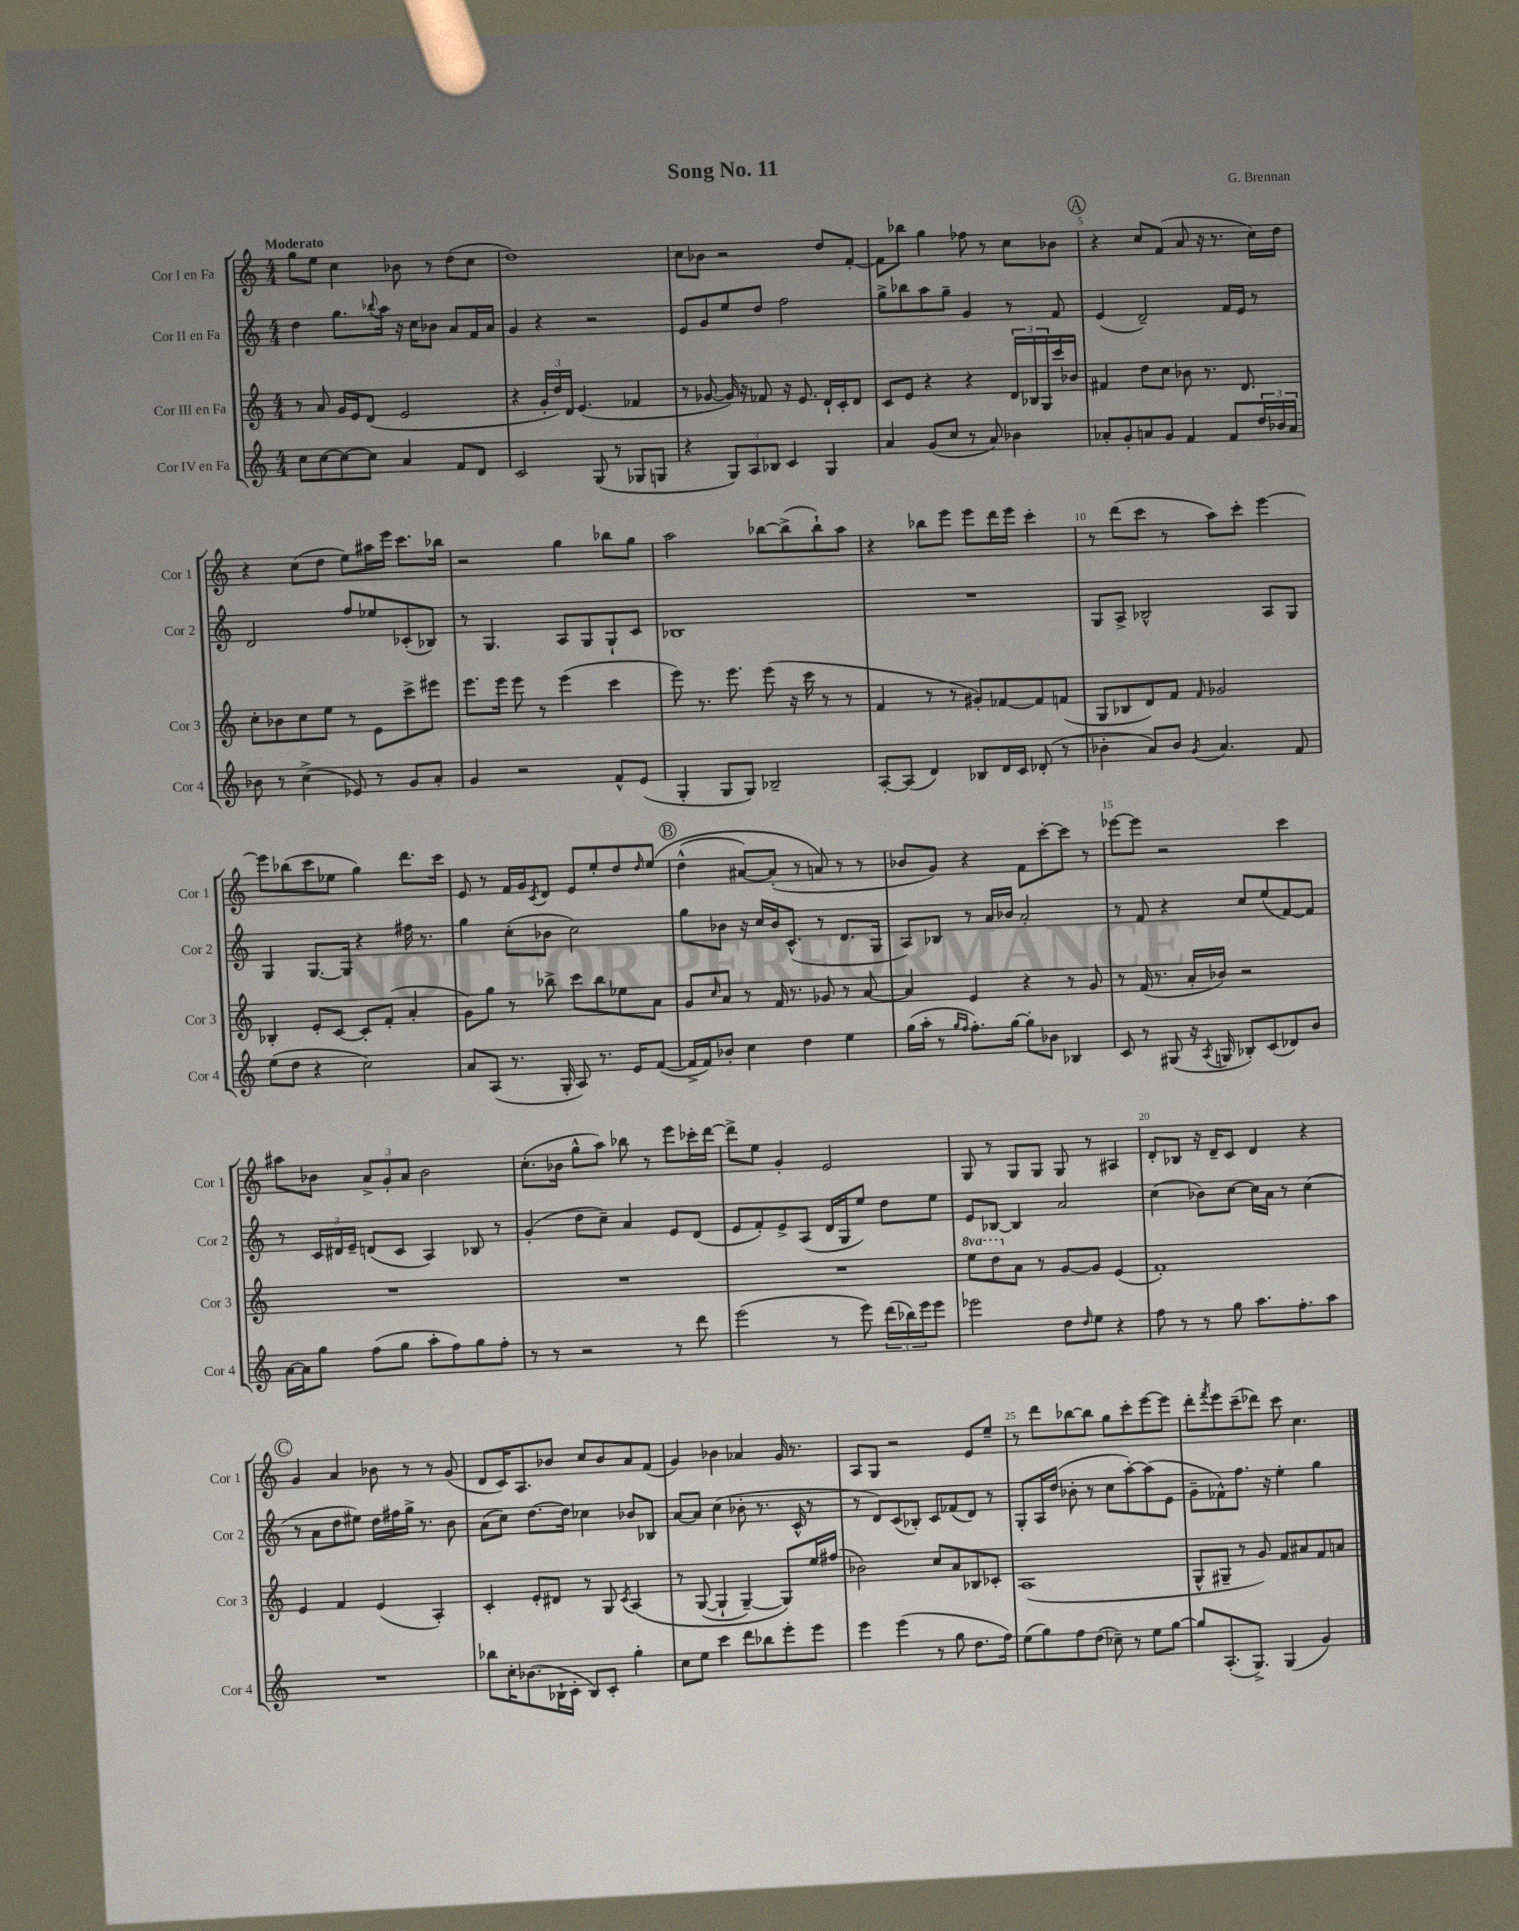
\header { title = "Song No. 11" composer = "G. Brennan" }
<<
\new StaffGroup <<
\new Staff = "s0" \with { instrumentName = "Cor I en Fa" shortInstrumentName = "Cor 1" } {
    \clef treble \key c \major \numericTimeSignature \time 4/4 \tempo "Moderato"
    g''8 e''8 c''4 bes'8 r8 d''8( c''8 |
    d''1) |
    c''8 bes'8 r2 d''8 f'8~-. |
    f'8 bes''8 g''4 fes''8 r8 c''8 bes'8 |
    \mark \markup { \circle "A" } r4 c''8 f'8( a'8 r16 r8. c''16) d''16 |
    r4 c''8( d''8 e''8) ais''16 e'''16 c'''8. bes''16 |
    r2 g''4 bes''8 g''8 |
    a''2 bes''8~ bes''8->( bes''8-!) a''8 |
    r4 bes''8 e'''8 e'''8 d'''16 e'''16 c'''4-. |
    r8 d'''8( c'''8 r8 a''8) c'''8-. e'''4~ |
    e'''8 bes''8( c'''8 ees''8 g''4) d'''8. c'''16 |
    e'8 r8 f'16 g'16 \acciaccatura { c'8 } d'8 e'8 e''8-. d''8 \grace { d''16 } e''8\( |
    \mark \markup { \circle "B" } d''4-^( ais'8~) ais'8-.( r8 a'8\) r8 r8 |
    bes'8 g'8) r4 f'8 c'''8~-. c'''8 r8 |
    ees'''8~ ees'''8 r2 c'''4 |
    ais''8 bes'8 \tuplet 3/2 { a'8-> g'8-. a'8 } bes'2 |
    c''8.-.( bes'16 g''8-^ a''8) bes''8 r8 e'''8 ces'''16-. d'''16~ |
    d'''8-> e''8 g'4-. e'2 |
    g8 r8 g8 g8 g8 r8 ais4 |
    d'8-. bes8 r16 d'16-- c'8 d'4 r4 |
    \mark \markup { \circle "C" } g'4 a'4 bes'8 r8 r8 g'8( |
    d'8 c'16) a8. bes'8 c''8 bes'8 a'8 f'8( |
    g'4) bes'4 aes'4 g'16 r8. |
    a8 g8 r2 e'8 e''8-- |
    r8 d'''8 bes''8~ bes''8 g''8 c'''8-. e'''8~ e'''8 |
    d'''8-. \acciaccatura { f'''8 } e'''8 c'''8--( des'''8) c'''8 c''4. \bar "|." |
}
\new Staff = "s1" \with { instrumentName = "Cor II en Fa" shortInstrumentName = "Cor 2" } {
    \clef treble \key c \major \numericTimeSignature \time 4/4
    d''4 g''8. \appoggiatura { bes''8 } a''16 r16 c''16 bes'8 a'8 f'16 a'16 |
    g'4 r4 r2 |
    e'8 g'8 e''8 d''8 f''2 |
    g''8-> bes''8 a''8 g''8-- g'4 r8 f'8 |
    \mark \markup { \circle "A" } e'4( d'2--) f'16 e'16 r8 |
    d'2 f''8 ees''8 ces'8-.( bes8) |
    r8 g4. a8 g8 g8-! c'8 |
    bes1 |
    R1 |
    g8 a8-> bes2-^ a8 g8 |
    g4 g8.~ g16 r4 fis''16 r8. |
    g''4 c''8-.( bes'8 c''2) |
    \mark \markup { \circle "B" } g''8 bes'8 r16 c''16 bes'16 c'8.-^( r8 d'8. g16 |
    a8) bes8 r8 a'16 bes'16 a'2-. |
    r8 f'8 r4 c''8 e''8( f'8~) f'8 |
    r8 \tuplet 3/2 { c'16 dis'16 e'16-- } d'8( c'8 a4) bes8 r8 |
    g'4-.( d''8 c''8--) a'4 e'8 d'8( |
    e'8 f'8-.) e'8-> a8( d'16 g16 e''8) d''8 e''8 |
    e'8 bes8~ bes4 a'2 |
    c''4( bes'8) c''8~ c''16 a'16 r8 c''4( |
    \mark \markup { \circle "C" } r8 a'8 d''8 eis''8) d''16 fis''16 g''16-> r8. b'8 |
    a'8( c''8) d''8.~ d''16 ces''4 bes'8 bes8 |
    a'8~ a'8 c''4( bes'8-. r8. c'16-^ r8 |
    r8 d'8) c'8( bes8-.) c'8 fes'8( d'8) r8 |
    g8-. a16 d''16( bes'8-. r8 c''8 a''8~-.) a''8( e'8 |
    g'8-- fes'8-^) f''8. r16 e''4-. g''4 \bar "|." |
}
\new Staff = "s2" \with { instrumentName = "Cor III en Fa" shortInstrumentName = "Cor 3" } {
    \clef treble \key c \major \numericTimeSignature \time 4/4 \set Staff.ottavationMarkups = #ottavation-simple-ordinals
    r8 a'8 g'16 e'16 d'8( e'2 |
    r4 \tuplet 3/2 { g'16-. d''16) d'16 } e'4.( fes'4 |
    r8 ges'8~ ges'16) r16 fes'8 r16 e'8. d'16-! c'16-. d'8 |
    c'8 e'8 r4 r4 \tuplet 3/2 { d'16 bes16 g16 } c'''16 bes'16 |
    \mark \markup { \circle "A" } fis'4 d''8 c''8 bes'8 r8. d'8. |
    c''8-. bes'8 c''8 e''8 r8 e'8 c'''8-> eis'''8 |
    e'''8. e'''16 e'''8 r8 e'''4( c'''4 |
    e'''8) r8. e'''8. e'''8( r16 c'''16 r8 r8 |
    f'4 r8 r8 gis'8-.) fes'8~ fes'8 f'8( |
    g8 bes8 d'8) f'8 \grace { f'16 } ges'2 |
    bes4-. e'8-. c'8~ c'8-. f'8-.( a'4-. |
    g'8) g''8 r8 bes''8-> c'''8 bes''8 ees''8 a'8 |
    \mark \markup { \circle "B" } g'8 \grace { c''16 } a'8 r8 f'16 r8. ges'8 r8 a'8~ |
    a'4 e'4 r4 r8 g'8 |
    r8 f'16( r8. a'16-. bes'16) r2 |
    R1 |
    R1 |
    R1 |
    \ottava #1 e'''8 d'''8 \ottava #0 a'8 r8 g'8~ g'8 e'4( |
    f'1-.) |
    \mark \markup { \circle "C" } e'4 f'4 e'4( a4-.) |
    c'4-. e'8-. dis'8 r8 g8 \acciaccatura { c'8 } a4\( |
    r8 g8~( g4-! g4~--) g8\) e''16 fis''16( |
    bes'2) c''8 a'8 bes8 ces'8-. |
    a1( |
    g8-^ gis8-- r8 g'8) f'8 ais'8 f'8 a'8 \bar "|." |
}
\new Staff = "s3" \with { instrumentName = "Cor IV en Fa" shortInstrumentName = "Cor 4" } {
    \clef treble \key c \major \numericTimeSignature \time 4/4
    c''8 c''8~ c''8~ c''8 a'4 f'8 d'8 |
    c'2 g8( r8 ges8 g8 |
    r4 \tuplet 3/2 { g8) a8 bes8 } c'4 g4 |
    a'4 g'8( c''8 r8 a'8) bes'4 |
    \mark \markup { \circle "A" } aes'8-. g'8-. a'8 g'8 f'4 f'8 \tuplet 3/2 { d''16 bes'16 a'16 } |
    bes'8 r8 c''4->( ees'8) r8 g'8 a'8-. |
    g'4 r2 f'8-^ e'8( |
    g4-. g8 g8) bes2-- |
    a8~-. a8( d'4) bes8 d'16 c'16 des'8-.( r8 |
    bes'4-. a'8) bes'8 \acciaccatura { g'8 } a'4. f'8 |
    e''8( d''8 r4 c''2) |
    a'8 a8( r8. g16-. a8) r8. e'16 f'8~( |
    \mark \markup { \circle "B" } f'16-> f'16) bes'8-. c''4 d''4 e''4 |
    g''16( a''16-. r8 \grace { g''16 f''16 } f''8.-.) g''16~ g''8-. bes'8 bes4 |
    c'8 r8 gis8( r16 \acciaccatura { a8 } g16 bes8-.) c'8( des'8) b'8 |
    a'16~ a'16 g''8 f''8( g''8 a''8-. f''8) g''8 f''8-. |
    r8 r8 r2 r8 d'''8 |
    e'''2( r8 e'''8) \tuplet 3/2 { d'''16( bes''16) e'''16 } e'''8 |
    ees'''2 d''8 \grace { d''16 } e''8 r4 |
    f''8 r8 r8 g''8 a''8. f''8.-. a''8 |
    \mark \markup { \circle "C" } R1 |
    bes''8 c''16-. bes'8.( bes16-! c'16-. bes8) c'8-. g''4-. |
    c''8 e''8 c'''4 d'''8 bes''8 e'''8-. e'''8 |
    e'''4 e'''4( r8 g''8 d''8. f''16) |
    e''8( g''8) f''8 d''8( ces''8--) r8 e''8 g''8~ |
    g''8 a8.-.( g8.->) g4( g'4) \bar "|." |
}
>>
>>
\layout { \context { \Score \override BarNumber.break-visibility = ##(#f #t #t) barNumberVisibility = #(every-nth-bar-number-visible 5) } }
